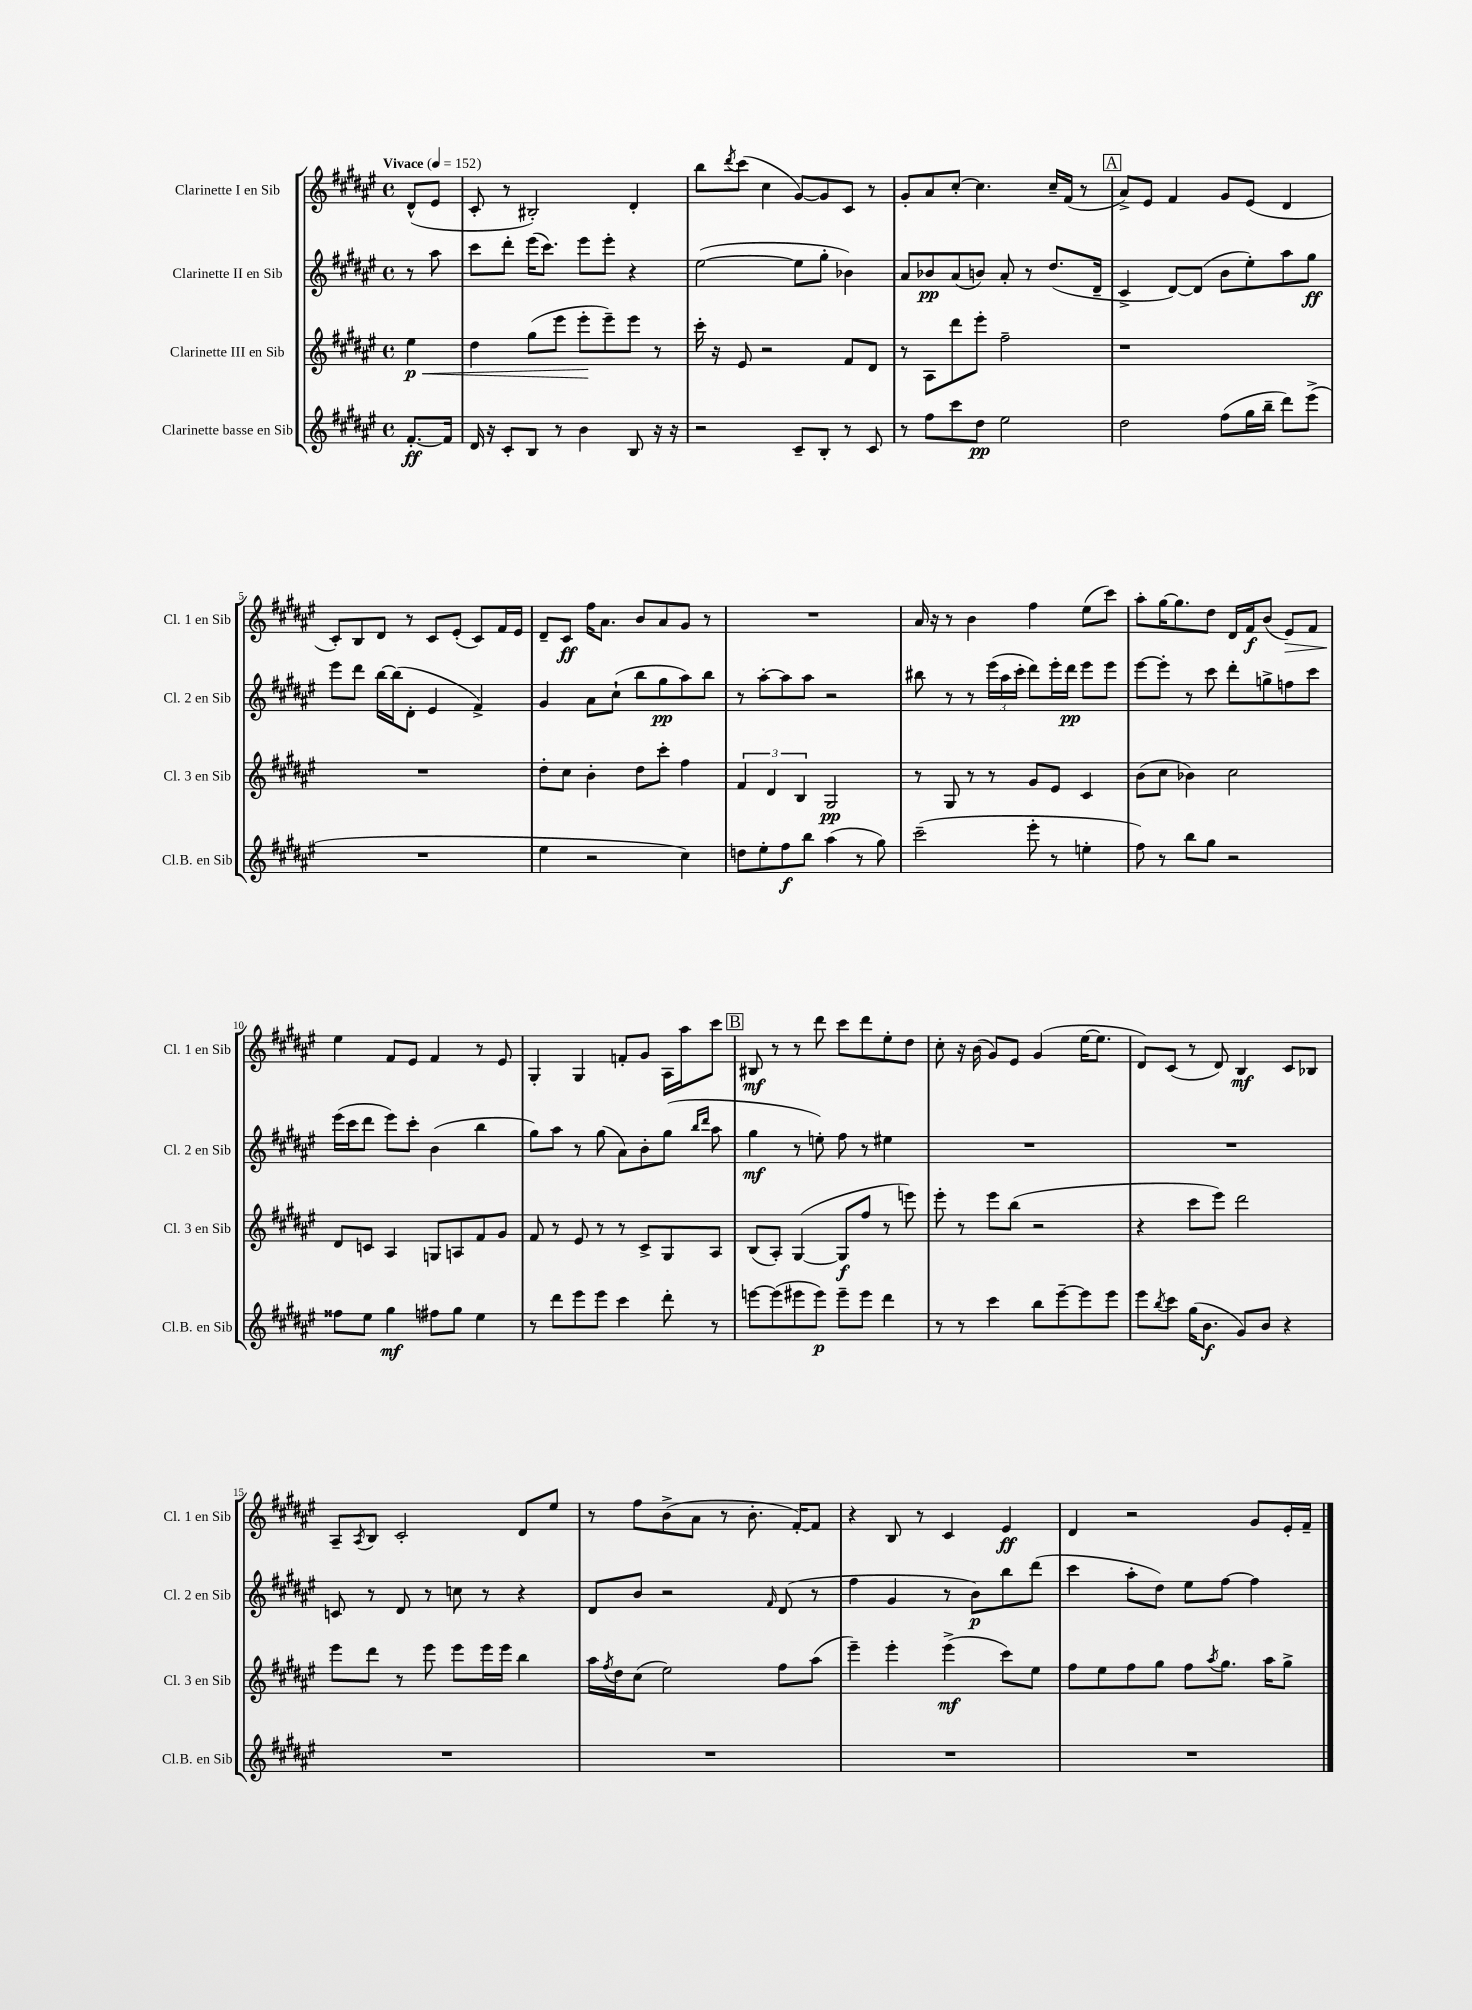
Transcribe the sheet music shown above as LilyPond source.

<<
\new StaffGroup <<
\new Staff = "s0" \with { instrumentName = "Clarinette I en Sib" shortInstrumentName = "Cl. 1 en Sib" } {
    \clef treble \key fis \major \defaultTimeSignature \time 4/4 \partial 4 \tempo "Vivace" 4 = 152
    dis'8-^( eis'8 |
    cis'8-. r8 bis2-.) dis'4-. |
    b''8 \acciaccatura { dis'''8 } cis'''8( cis''4 gis'8~) gis'8 cis'8 r8 |
    gis'8-. ais'8 cis''8~-. cis''4. cis''16-- fis'16( r8 |
    \mark \markup { \box "A" } ais'8->) eis'8 fis'4 gis'8 eis'8( dis'4 |
    cis'8-.) b8 dis'8 r8 cis'8 eis'8-.( cis'8) fis'16 eis'16 |
    dis'8-- cis'8\ff fis''16 ais'8. b'8 ais'8 gis'8 r8 |
    R1 |
    ais'16 r16 r8 b'4 fis''4 eis''8( cis'''8) |
    ais''8-. gis''16~ gis''8. dis''8 dis'16 fis'16\f b'8( eis'8\>) fis'8 |
    eis''4\! fis'8 eis'8 fis'4 r8 eis'8 |
    gis4-. gis4 f'8-. gis'8 ais16 ais''16 cis'''8 |
    \mark \markup { \box "B" } bis8\mf r8 r8 dis'''8 cis'''8 dis'''8 eis''8-. dis''8 |
    cis''8-. r16 b'16( gis'8) eis'8 gis'4( eis''16~ eis''8. |
    dis'8) cis'8( r8 dis'8) b4\mf cis'8 bes8 |
    ais8-- \acciaccatura { ais8 } b8 cis'2-. dis'8 eis''8 |
    r8 fis''8 b'8->( ais'8 r8 b'8.-. fis'16~-.) fis'8 |
    r4 b8 r8 cis'4 eis'4\ff |
    dis'4 r2 gis'8 eis'16-. fis'16-- \bar "|." |
}
\new Staff = "s1" \with { instrumentName = "Clarinette II en Sib" shortInstrumentName = "Cl. 2 en Sib" } {
    \clef treble \key fis \major \defaultTimeSignature \time 4/4 \partial 4
    r8 ais''8 |
    cis'''8 dis'''8-. eis'''16( cis'''8.) eis'''8 eis'''8-. r4 |
    eis''2~( eis''8 gis''8-. bes'4) |
    ais'8 bes'8\pp ais'8( b'8) ais'8-. r8 dis''8.( dis'16-- |
    \mark \markup { \box "A" } cis'4-> dis'8~) dis'8( b'8 eis''8-.) ais''8 gis''8\ff |
    eis'''8 dis'''8 b''16~ b''16( dis'8-. eis'4 fis'4->) |
    gis'4 ais'8 cis''8-!( b''8 gis''8\pp ais''8) b''8 |
    r8 ais''8~-. ais''8 ais''8 r2 |
    bis''8 r8 r8 \tuplet 3/2 { eis'''16( ais''16 cis'''16-. } dis'''8) eis'''16-. dis'''16\pp eis'''8 eis'''8 |
    eis'''8~ eis'''8-. r8 cis'''8 dis'''8-. g''8-> f''8 cis'''8 |
    eis'''16( cis'''16 dis'''8 eis'''8) cis'''8-. b'4( b''4 |
    gis''8) ais''8 r8 gis''8( ais'8) b'8-. gis''8( \grace { b''16 dis'''16 } ais''8 |
    \mark \markup { \box "B" } gis''4\mf r8 e''8-.) fis''8 r8 eis''4 |
    R1 |
    R1 |
    c'8 r8 dis'8 r8 c''8 r8 r4 |
    dis'8 b'8 r2 \grace { fis'16 } dis'8( r8 |
    fis''4 gis'4 r8 b'8\p) b''8 dis'''8( |
    cis'''4 ais''8-. dis''8) eis''8 fis''8~ fis''4 \bar "|." |
}
\new Staff = "s2" \with { instrumentName = "Clarinette III en Sib" shortInstrumentName = "Cl. 3 en Sib" } {
    \clef treble \key fis \major \defaultTimeSignature \time 4/4 \partial 4
    eis''4\p\< |
    dis''4 gis''8( eis'''8 eis'''8-.\! eis'''8--) eis'''8 r8 |
    cis'''16-. r16 eis'8 r2 fis'8 dis'8 |
    r8 ais8 dis'''8 eis'''8-. fis''2-- |
    \mark \markup { \box "A" } r1 |
    R1 |
    dis''8-. cis''8 b'4-. dis''8 cis'''8-. fis''4 |
    \tuplet 3/2 { fis'4 dis'4 b4 } gis2\pp |
    r8 gis8 r8 r8 gis'8 eis'8 cis'4 |
    b'8( cis''8 bes'4) cis''2 |
    dis'8 c'8 ais4 g8 a8 fis'8 gis'8 |
    fis'8 r8 eis'8 r8 r8 cis'8-> gis8 ais8 |
    \mark \markup { \box "B" } b8( ais8-.) gis4~( gis8\f fis''8 r8 e'''8) |
    eis'''8-. r8 eis'''8 b''8( r2 |
    r4 cis'''8 eis'''8) dis'''2 |
    eis'''8 dis'''8 r8 eis'''8 eis'''8 eis'''16 eis'''16 b''4 |
    ais''16 \acciaccatura { fis''8 } dis''16 cis''8( eis''2) fis''8 ais''8( |
    eis'''4--) eis'''4-. eis'''4->\mf( cis'''8) eis''8 |
    fis''8 eis''8 fis''8 gis''8 fis''8 \acciaccatura { ais''8 } gis''8. ais''16 gis''8-> \bar "|." |
}
\new Staff = "s3" \with { instrumentName = "Clarinette basse en Sib" shortInstrumentName = "Cl.B. en Sib" } {
    \clef treble \key fis \major \defaultTimeSignature \time 4/4 \partial 4
    fis'8.~-.\ff fis'16 |
    dis'16 r16 cis'8-. b8 r8 b'4 b8 r16 r16 |
    r2 cis'8-- b8-. r8 cis'8 |
    r8 fis''8 cis'''8 dis''8\pp eis''2 |
    \mark \markup { \box "A" } dis''2 fis''8( gis''16 b''16-- dis'''8) eis'''8->( |
    R1 |
    eis''4 r2 cis''4) |
    d''8 eis''8-. fis''8\f b''8 ais''4( r8 gis''8) |
    cis'''2--( eis'''8-. r8 e''4-. |
    fis''8) r8 b''8 gis''8 r2 |
    fisis''8 eis''8 gis''4\mf fis''8 gis''8 eis''4 |
    r8 dis'''8 eis'''8 eis'''8 cis'''4 dis'''8-. r8 |
    \mark \markup { \box "B" } e'''8~ e'''8( eis'''8 eis'''8\p) eis'''8-- eis'''8 dis'''4 |
    r8 r8 cis'''4 b''8 eis'''8~-- eis'''8 eis'''8 |
    eis'''8 \acciaccatura { b''8 } cis'''8 gis''16( b'8.\f gis'8) b'8 r4 |
    R1 |
    R1 |
    R1 |
    R1 \bar "|." |
}
>>
>>
